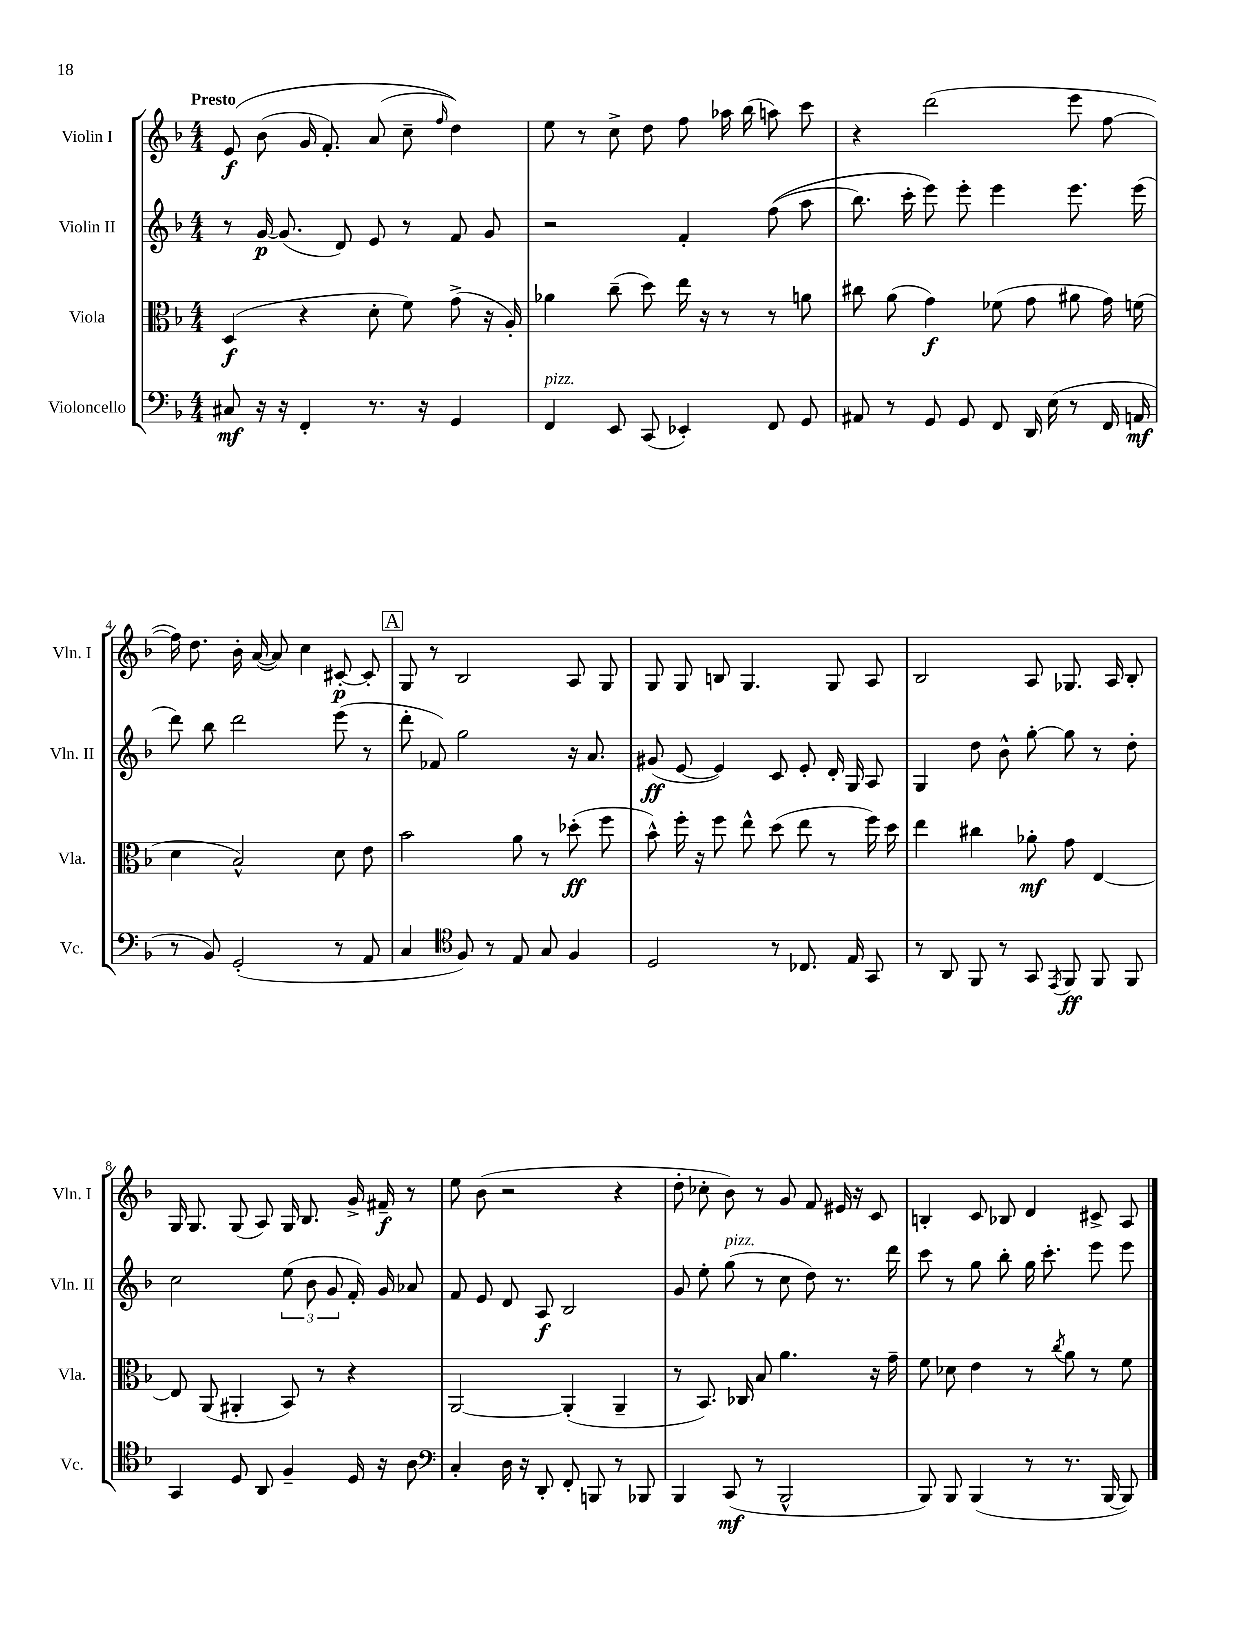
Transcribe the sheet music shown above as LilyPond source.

<<
\new StaffGroup <<
\new Staff = "s0" \with { instrumentName = "Violin I" shortInstrumentName = "Vln. I" } {
    \clef treble \key f \major \numericTimeSignature \time 4/4 \tempo "Presto"
    \autoBeamOff e'8\f\( bes'8( g'16 f'8.-.) a'8( c''8-- \grace { f''16 } d''4)\) |
    e''8 r8 c''8-> d''8 f''8 aes''16 bes''16( a''8) c'''8 |
    r4 d'''2( e'''8 f''8~ |
    f''16) d''8. bes'16-. a'16~( a'8) c''4 cis'8~-.\p cis'8-. |
    \mark \markup { \box "A" } g8 r8 bes2 a8 g8 |
    g8 g8 b8 g4. g8 a8 |
    bes2 a8 ges8. a16 bes8-. |
    g16 g8. g8( a8) g16 bes8. g'16-> fis'16--\f r8 |
    e''8 bes'8( r2 r4 |
    d''8-. ces''8-. bes'8) r8 g'8 f'8 eis'16 r16 c'8 |
    b4-. c'8 bes8 d'4 cis'8-> a8 \bar "|." |
}
\new Staff = "s1" \with { instrumentName = "Violin II" shortInstrumentName = "Vln. II" } {
    \clef treble \key f \major \numericTimeSignature \time 4/4
    \autoBeamOff r8 g'16~\p g'8.( d'8) e'8 r8 f'8 g'8 |
    r2 f'4-. f''8(\( a''8 |
    bes''8.) c'''16-. e'''8\) e'''8-. e'''4 e'''8. e'''16( |
    d'''8) bes''8 d'''2 e'''8( r8 |
    \mark \markup { \box "A" } d'''8-. fes'8) g''2 r16 a'8. |
    gis'8\ff( e'8~ e'4) c'8 e'8-. d'16-. g16 a8 |
    g4 d''8 bes'8-^ g''8~-. g''8 r8 d''8-. |
    c''2 \tuplet 3/2 { e''8( bes'8 g'8 } f'16-.) g'16 aes'8 |
    f'8 e'8 d'8 a8\f bes2 |
    g'8 e''8-. g''8^\markup { \italic "pizz." }( r8 c''8 d''8) r8. d'''16 |
    c'''8 r8 g''8 bes''8-. g''16 c'''8.-. e'''8 e'''8 \bar "|." |
}
\new Staff = "s2" \with { instrumentName = "Viola" shortInstrumentName = "Vla." } {
    \clef alto \key f \major \numericTimeSignature \time 4/4
    \autoBeamOff d4\f( r4 d'8-. f'8) g'8->( r16 a16-.) |
    aes'4 c''8--( d''8) e''16 r16 r8 r8 a'8 |
    cis''8 a'8( g'4\f) fes'8( g'8 ais'8 g'16) f'16( |
    d'4 bes2-^) d'8 e'8 |
    \mark \markup { \box "A" } bes'2 a'8 r8 des''8-.\ff( f''8 |
    bes'8-^) f''16-. r16 f''8 e''8-^ d''8( e''8 r8 f''16) d''16 |
    e''4 cis''4 aes'8-.\mf g'8 e4~ |
    e8 a,8( ais,4-. bes,8) r8 r4 |
    a,2~ a,4-.( a,4-- |
    r8 bes,8.) ces16 bes8 a'4. r16 g'16-- |
    f'8 des'8 e'4 r8 \acciaccatura { c''8 } a'8 r8 f'8 \bar "|." |
}
\new Staff = "s3" \with { instrumentName = "Violoncello" shortInstrumentName = "Vc." } {
    \clef bass \key f \major \numericTimeSignature \time 4/4
    \autoBeamOff cis8\mf r16 r16 f,4-. r8. r16 g,4 |
    f,4^\markup { \italic "pizz." } e,8 c,8( ees,4-.) f,8 g,8 |
    ais,8 r8 g,8 g,8 f,8 d,16 e16( r8 f,16 a,16\mf |
    r8 bes,8) g,2-.( r8 a,8 |
    \mark \markup { \box "A" } c4 \clef tenor f8) r8 e8 g8 f4 |
    d2 r8 ces8. e16 g,8 |
    r8 a,8 f,8 r8 g,8 \acciaccatura { e,8 } f,8\ff f,8 f,8 |
    g,4 d8 a,8 f4-- d16 r16 a8 |
    \clef bass c4-. d16 r16 d,8-. f,8-. b,,8 r8 bes,,8 |
    bes,,4 c,8\mf( r8 bes,,2-^ |
    bes,,8) bes,,8 bes,,4( r8 r8. bes,,16~ bes,,8) \bar "|." |
}
>>
>>
